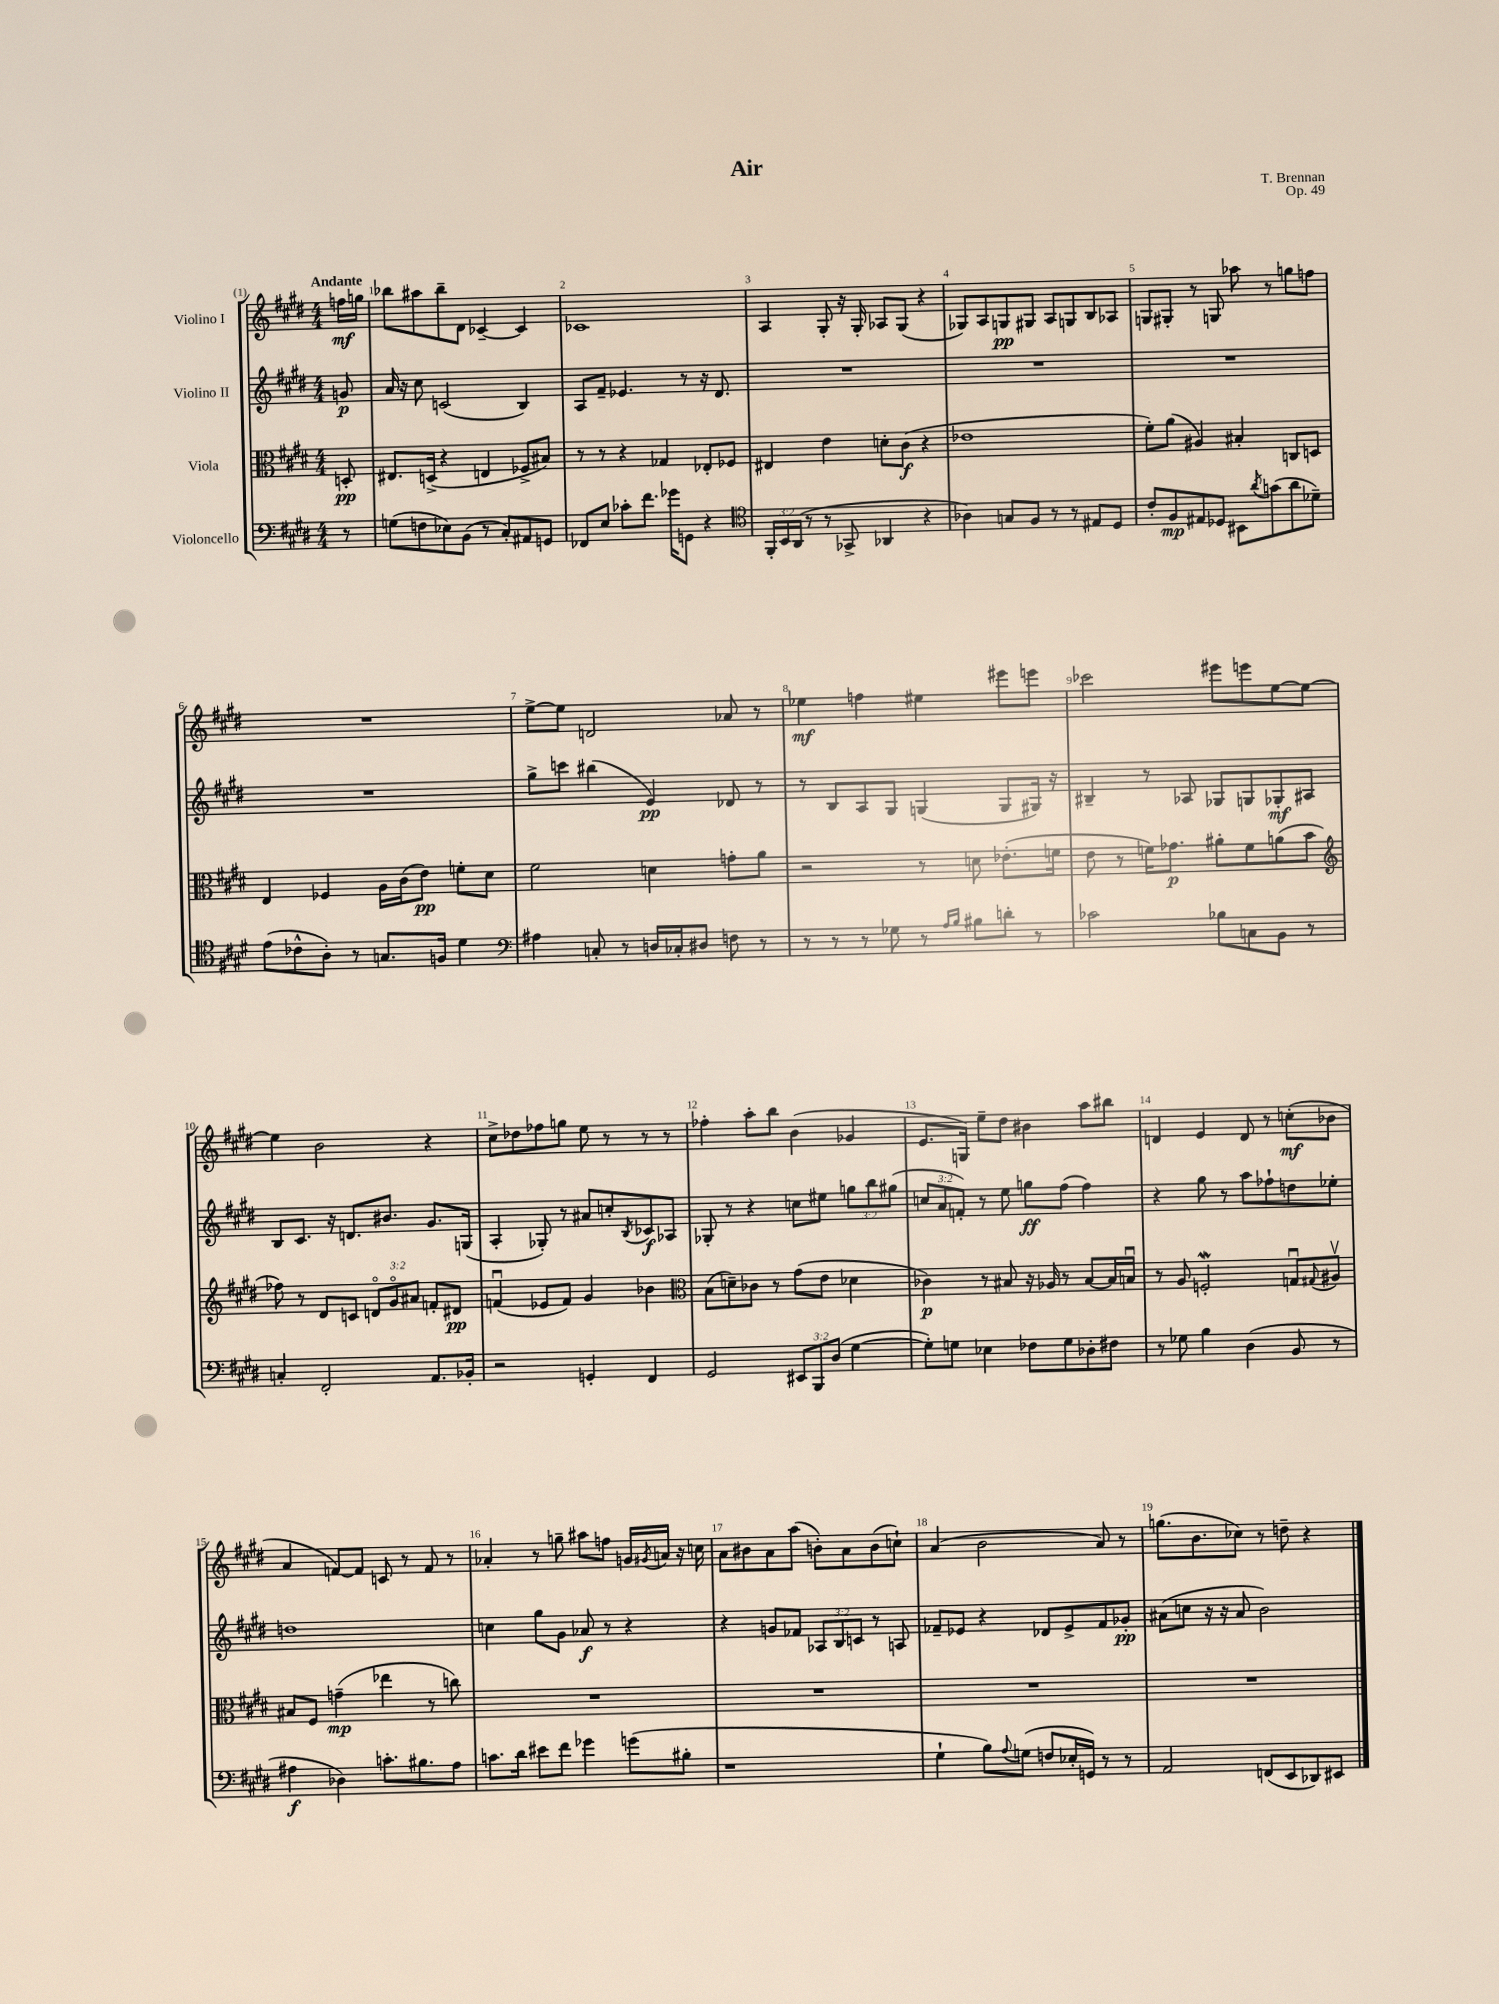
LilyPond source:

\header { title = "Air" composer = "T. Brennan" opus = "Op. 49" }
<<
\new StaffGroup <<
\new Staff = "s0" \with { instrumentName = "Violino I" } {
    \clef treble \key e \major \numericTimeSignature \time 4/4 \partial 8 \tempo "Andante"
    f''16\mf g''16 |
    bes''8 ais''8 bes''8-- dis'8 ces'4~-- ces'4 |
    ces'1 |
    a4 gis8-. r16 gis16-. aes8 gis8( r4 |
    ges8) a8 g8\pp gis8 a8 g8 b8 aes8 |
    g8 gis8-. r8 g8 aes''8 r8 g''8 f''8 |
    R1 |
    e''8~-> e''8 d'2 aes'8 r8 |
    ees''4\mf f''4 eis''4 eis'''8 e'''8 |
    ces'''2 eis'''8 e'''8 e''8~ e''8~ |
    e''4 b'2 r4 |
    cis''8-> des''8 fes''8 g''8 e''8 r8 r8 r8 |
    fes''4-. a''8-. b''8 b'4( ges'4 |
    e'8. g16) e''8-- dis''8 bis'4 a''8 bis''8 |
    d'4 e'4 d'8 r8 c''8-.\mf( bes'8 |
    a'4 f'8~) f'8 c'8 r8 f'8 r8 |
    aes'4-. r8 g''8-- ais''8 f''8 g'16 \acciaccatura { gis'8 } a'16 r16 c''16 |
    a'8 bis'8 a'8 a''8( b'8-.) a'8 b'8( c''8-!) |
    a'4( b'2 a'8) r8 |
    g''8.( b'8. ces''8) r8 d''8-- r4 \bar "|." |
}
\new Staff = "s1" \with { instrumentName = "Violino II" } {
    \clef treble \key e \major \numericTimeSignature \time 4/4 \override Staff.TupletNumber.text = #tuplet-number::calc-fraction-text \partial 8
    g'8\p |
    a'16 r16 cis''8 c'2( b4) |
    a8 fis'8-- ees'4. r8 r16 dis'8. |
    R1 |
    R1 |
    R1 |
    R1 |
    gis''8-> c'''8 bis''4( e'4\pp) des'8 r8 |
    r8 b8 a8 gis8 g4( g8 gis16) r16 |
    bis4-- r8 aes8 ges8 g8 ges8-.\mf ais8 |
    b8 cis'8. r16 d'8. bis'8. gis'8. g16( |
    a4-. ges8-.) r8 ais'8 c''8-. \acciaccatura { b8 } ces'8\f aes8 |
    ges8-. r8 r4 c''8 eis''8 \tuplet 3/2 { g''8 b''8 gis''8( } |
    \tuplet 3/2 { c''8 a'8 f'8-.) } r8 e''8 g''8\ff fis''8( fis''4) |
    r4 gis''8 r8 a''8 fes''8-! d''8 ees''8-. |
    d''1 |
    c''4 gis''8 gis'8 aes'8\f r8 r4 |
    r4 g'8 fes'8 \tuplet 3/2 { aes8 b8 c'8 } r8 a8 |
    fes'8-- ees'8 r4 des'8 ees'8-> fes'8 ges'8-.\pp |
    ais'8( c''8 r16 r16 ais'8 b'2) \bar "|." |
}
\new Staff = "s2" \with { instrumentName = "Viola" } {
    \clef alto \key e \major \numericTimeSignature \time 4/4 \override Staff.TupletNumber.text = #tuplet-number::calc-fraction-text \partial 8
    d8-.\pp |
    eis8. d16->( r4 e4 fes8-> bis8) |
    r8 r8 r4 ges4 ees8-. fes8 |
    eis4 e'4 d'8-. cis'8\f( r4 |
    ees'1 |
    fis'8-.) a'8( ais4) bis4-. c8 d8 |
    e4 fes4 a16 cis'16( e'8\pp) f'8-. dis'8 |
    fis'2 d'4 g'8-. a'8 |
    r2 r8 d'8 ees'8.-.( f'16 |
    e'8 r8 f'16) ges'8.\p ais'8-. f'8 a'8( b'8 |
    \clef treble fes''8) r8 dis'8 c'8 \tuplet 3/2 { d'8\flageolet gis'8\flageolet ais'8 } f'8-. dis'8\pp |
    f'4\downbow( ees'8 f'8) gis'4 bes'4 |
    \clef alto b8( d'8--) ces'8 r8 gis'8( e'8 des'4 |
    ces'4\p) r8 bis8 r16 aes16 r8 bis8~ bis16 b16\downbow |
    r8 a8 f2-.\mordent g8\downbow \appoggiatura { gis8 } ais8\upbow |
    bis8 fis8 g'4--\mp( ees''4 r8 c''8) |
    R1 |
    R1 |
    R1 |
    R1 \bar "|." |
}
\new Staff = "s3" \with { instrumentName = "Violoncello" } {
    \clef bass \key e \major \numericTimeSignature \time 4/4 \override Staff.TupletNumber.text = #tuplet-number::calc-fraction-text \partial 8
    r8 |
    g8( f8 ees8) b,8( r8 cis8-.) ais,8 g,8 |
    fes,8 e8 ces'8-. fis'8. ges'16 g,8 r4 |
    \clef tenor \tuplet 3/2 { fis,16-. b,16 a,16( } r8 r8 ges,8-> aes,4 r4 |
    aes4) g8 fis8 r8 r8 eis8 dis8 |
    cis'8-. fis8\mp eis8 des8 bis,8 \acciaccatura { a'8 } g'8( a'8 des'8--) |
    e'8( ces'8-^ a8-.) r8 g8. f16 dis'4 |
    \clef bass ais4 c8-. r8 d16 ces16-. dis8 f8 r8 |
    r8 r8 r8 ges8 r8 \grace { a16 b16 } bis8 d'8-. r8 |
    ces'2 bes8 c8 b,8 r8 |
    c4-. fis,2-. a,8. bes,16-. |
    r2 g,4-. fis,4 |
    gis,2 \tuplet 3/2 { eis,8 b,,8 dis8( } gis4~ |
    gis8-.) g8 ees4 fes8 g8 des8-. fis8 |
    r8 ges8 b4 dis4( b,8 r8 |
    ais4\f des4) c'8.-. bis8. ais8 |
    c'8. dis'16 eis'8 fis'8 ges'4 g'8( bis8-. |
    r1 |
    gis4-! b8) \appoggiatura { a8 } g8( f8 ees16-. g,16) r8 r8 |
    a,2 f,8( e,8 des,8) eis,8 \bar "|." |
}
>>
>>
\layout { \context { \Score \override BarNumber.break-visibility = ##(#f #t #t) barNumberVisibility = #all-bar-numbers-visible } }
